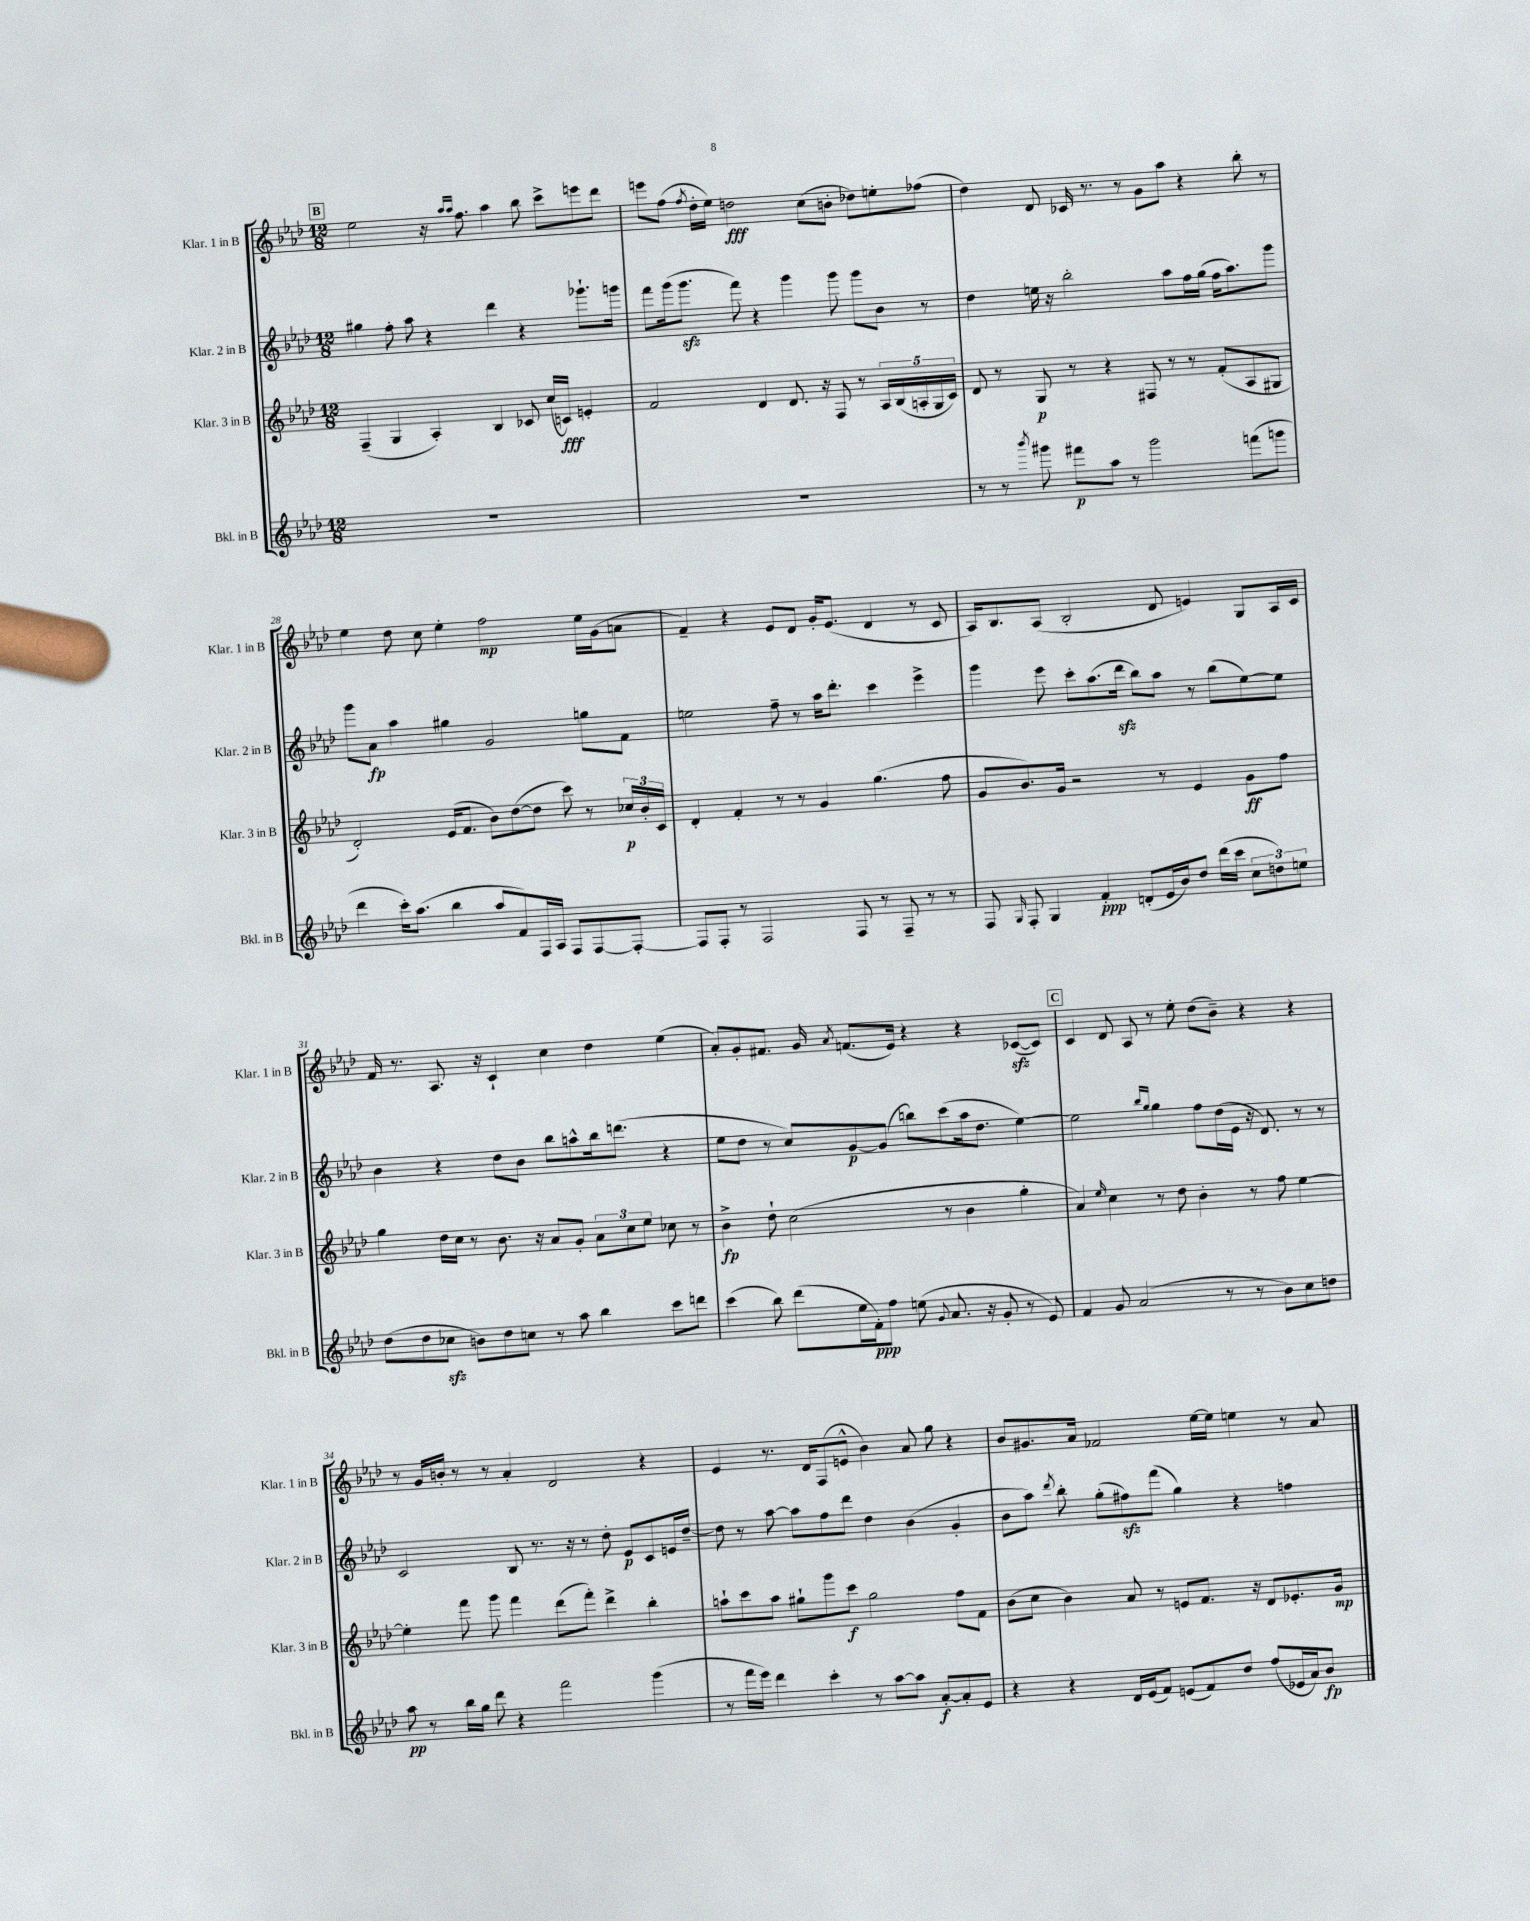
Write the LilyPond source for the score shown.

<<
\new StaffGroup <<
\new Staff = "s0" \with { instrumentName = "Klar. 1 in B" shortInstrumentName = "Klar. 1 in B" } {
    \clef treble \key aes \major \numericTimeSignature \time 12/8
    \autoBeamOff \mark \markup { \box "B" } ees''2 r16 \grace { aes''16[ aes''16] } f''8. aes''4 bes''8 c'''8[-> e'''8 des'''8] |
    e'''8[ f''8]( \acciaccatura { f''8 } des''16[-. ees''16]) d''2\fff c''8[( b'8]-. des''8[) e''8-. fes''8]( |
    des''4) des'8 ces'16 r8. r8 g'8[ aes''8] r4 bes''8-. r8 |
    ees''4 des''8 c''8 ees''4-. f''2\mp ees''16[ g'16( a'8] |
    f'4--) r4 ees'8[ des'8] g'16[-. ees'8.]( des'4 r8 c'8 |
    aes16[) bes8. aes8]( bes2-. des'8 e'4) g8[ aes16 c'16] |
    f'16 r8. aes8. r16 c'4-! c''4 des''4 ees''4( |
    aes'8[-.) g'8-. fis'8.] g'16 \acciaccatura { aes'8 } f'8.[( ees'16]) r4 r4 ces'8[~\sfz( ces'8]) |
    \mark \markup { \box "C" } c'4 des'8 aes8 r8 ees''8-. des''8[( bes'8]--) r4 r4 |
    r8 g'16[ b'16]-. r8 r8 aes'4-. des'2 r4 |
    ees'4 r8. des'16[ f8( e'8]-^ bes'4) aes'8 g''8 r4 |
    bes'8[ gis'8. aes'16] fes'2 ees''16[~ ees''16] e''4 r8 aes'8 \bar "|." |
}
\new Staff = "s1" \with { instrumentName = "Klar. 2 in B" shortInstrumentName = "Klar. 2 in B" } {
    \clef treble \key aes \major \numericTimeSignature \time 12/8
    \autoBeamOff \mark \markup { \box "B" } gis''4 f''8-. aes''8 r4 des'''4 r4 ges'''8.[-! g'''16] |
    f'''8[ g'''16( g'''8.]\sfz f'''8) r4 g'''4 g'''8 g'''8[ bes'8] r8 |
    des''4 e''16 r16 bes''2-. aes''8[ f''16 g''16]( f''16[ aes''8.) g'''8] |
    g'''8[ aes'8]\fp aes''4 gis''4 g'2 g''8[ f'8] |
    e''2 f''8-- r8 aes''16[ des'''8.]-. c'''4 ees'''4-> |
    g'''4 ees'''8 c'''8[-. aes''8.( des'''16]\sfz bes''8[) aes''8] r8 bes''8[( ees''8~) ees''8] |
    bes'4 r4 des''8[ bes'8] bes''8[ a''8-^ bes''16 d'''8.]( r4 |
    ees''8[ des''8] r8 c''8[) g'8~\p g'8]( b''8[) c'''8( aes''16 des''8.] ees''4~) |
    \mark \markup { \box "C" } ees''2 \grace { bes''16[ g''16] } g''4 f''8[ des''16( ees'16] r16 des'8.) r8 r8 |
    c'2 bes8 r8. r16 r8 des''8-. ees'8[\p c'8 e'16 des''16]~-- |
    des''8 r8 aes''8~ aes''8[ f''8 des'''8] des''4 bes'4( g'4-. |
    bes'8[ aes''8]) \acciaccatura { des'''8 } bes''8-. g''8[-.( fis''8\sfz) f'''8]( g''4) r4 f''4 \bar "|." |
}
\new Staff = "s2" \with { instrumentName = "Klar. 3 in B" shortInstrumentName = "Klar. 3 in B" } {
    \clef treble \key aes \major \numericTimeSignature \time 12/8
    \autoBeamOff \mark \markup { \box "B" } f4--( g4 aes4-.) bes4 ces'8 c''16[( c'16]\fff) e'4-. |
    f'2 des'4 des'8. r16 f8 r8 \tuplet 5/4 { aes16[ bes16( a16-. g16 c'16]) } |
    des'8 r8 g8\p r8 r4 fis8 r8 r8 f'8[-.( aes8 gis8] |
    des'2-.) ees'16[( f'8.] bes'8[) des''8~( des''8] c'''8) r8 \tuplet 3/2 { ces''16[\p bes'16-. c'16] } |
    des'4-. f'4-. r8 r8 g'4 g''4.( f''8 |
    g'8[ bes'8.) g'16] r2 r8 ees'4 g'8[\ff f''8] |
    g''4 des''16[ c''16] r8 bes'8. r16 aes'8[ g'8]-. \tuplet 3/2 { aes'8[ c''8 ees''8] } ces''8 r8 |
    bes'4->\fp des''8-! c''2( r8 bes'4 g''4-. |
    \mark \markup { \box "C" } aes'4) \grace { ees''16 } c''4 r8 des''8 bes'4-. r8 f''8 ees''4~ |
    ees''4-. f'''8 g'''8 f'''4 des'''8[( f'''8]-.) des'''4-> bes''4-. |
    a''8[-! c'''8 a''8] gis''8[-! g'''8 c'''8]\f gis''2 f''8[ f'8] |
    bes'8[( c''8] bes'4) aes'8 r8 e'8[ f'8.] r16 des'8[ ees'8.-. g'16]\mp \bar "|." |
}
\new Staff = "s3" \with { instrumentName = "Bkl. in B" shortInstrumentName = "Bkl. in B" } {
    \clef treble \key aes \major \numericTimeSignature \time 12/8
    \autoBeamOff \mark \markup { \box "B" } R1. |
    R1. |
    r8 r8 \acciaccatura { bes'''8 } gis'''8 fis'''8[\p aes''8] r8 gis'''2 f'''8[( g'''8] |
    des'''4 c'''16[-.) aes''8.]( bes''4 aes''8[ f'8) f16 aes16] f8[ f8~ f8]~-. |
    f8[ f8]-. r8 f2 f8 r8 f8-- r8 r8 |
    f8 \grace { g16 } f8-. g4 f'4-.\ppp d'8[-.( ees'16 bes'16) des''8] des'''16[( c'''16] \tuplet 3/2 { c''8[ d''8) e''8] } |
    des''8[( des''8 ces''8]\sfz b'8[) des''8 c''8] r8 aes''8 bes''4 c'''8[ d'''8] |
    c'''4( bes''8) des'''8[( ees''16 f'16-.\ppp) f''8] e''8( \appoggiatura { g'8 } aes'8. r16 g'8-. r8 ees'8) |
    \mark \markup { \box "C" } f'4 g'8 aes'2( r8 r8 bes'8[) c''8 d''8] |
    aes''8\pp r8 bes''16[ g''16] des'''8 r4 f'''2 g'''4( |
    r8 f'''16[ ees'''16]) des'''4 c'''4-. r8 aes''8[~ aes''8] aes'8[~-.\f aes'8-. ees'8] |
    r4 r4 des'16[ ees'16( f'8]) e'8[( f'8) des''8] f''8[( ees'16 aes'16) bes'8]\fp \bar "|." |
}
>>
>>
\layout { \context { \Score currentBarNumber = #25 } }
